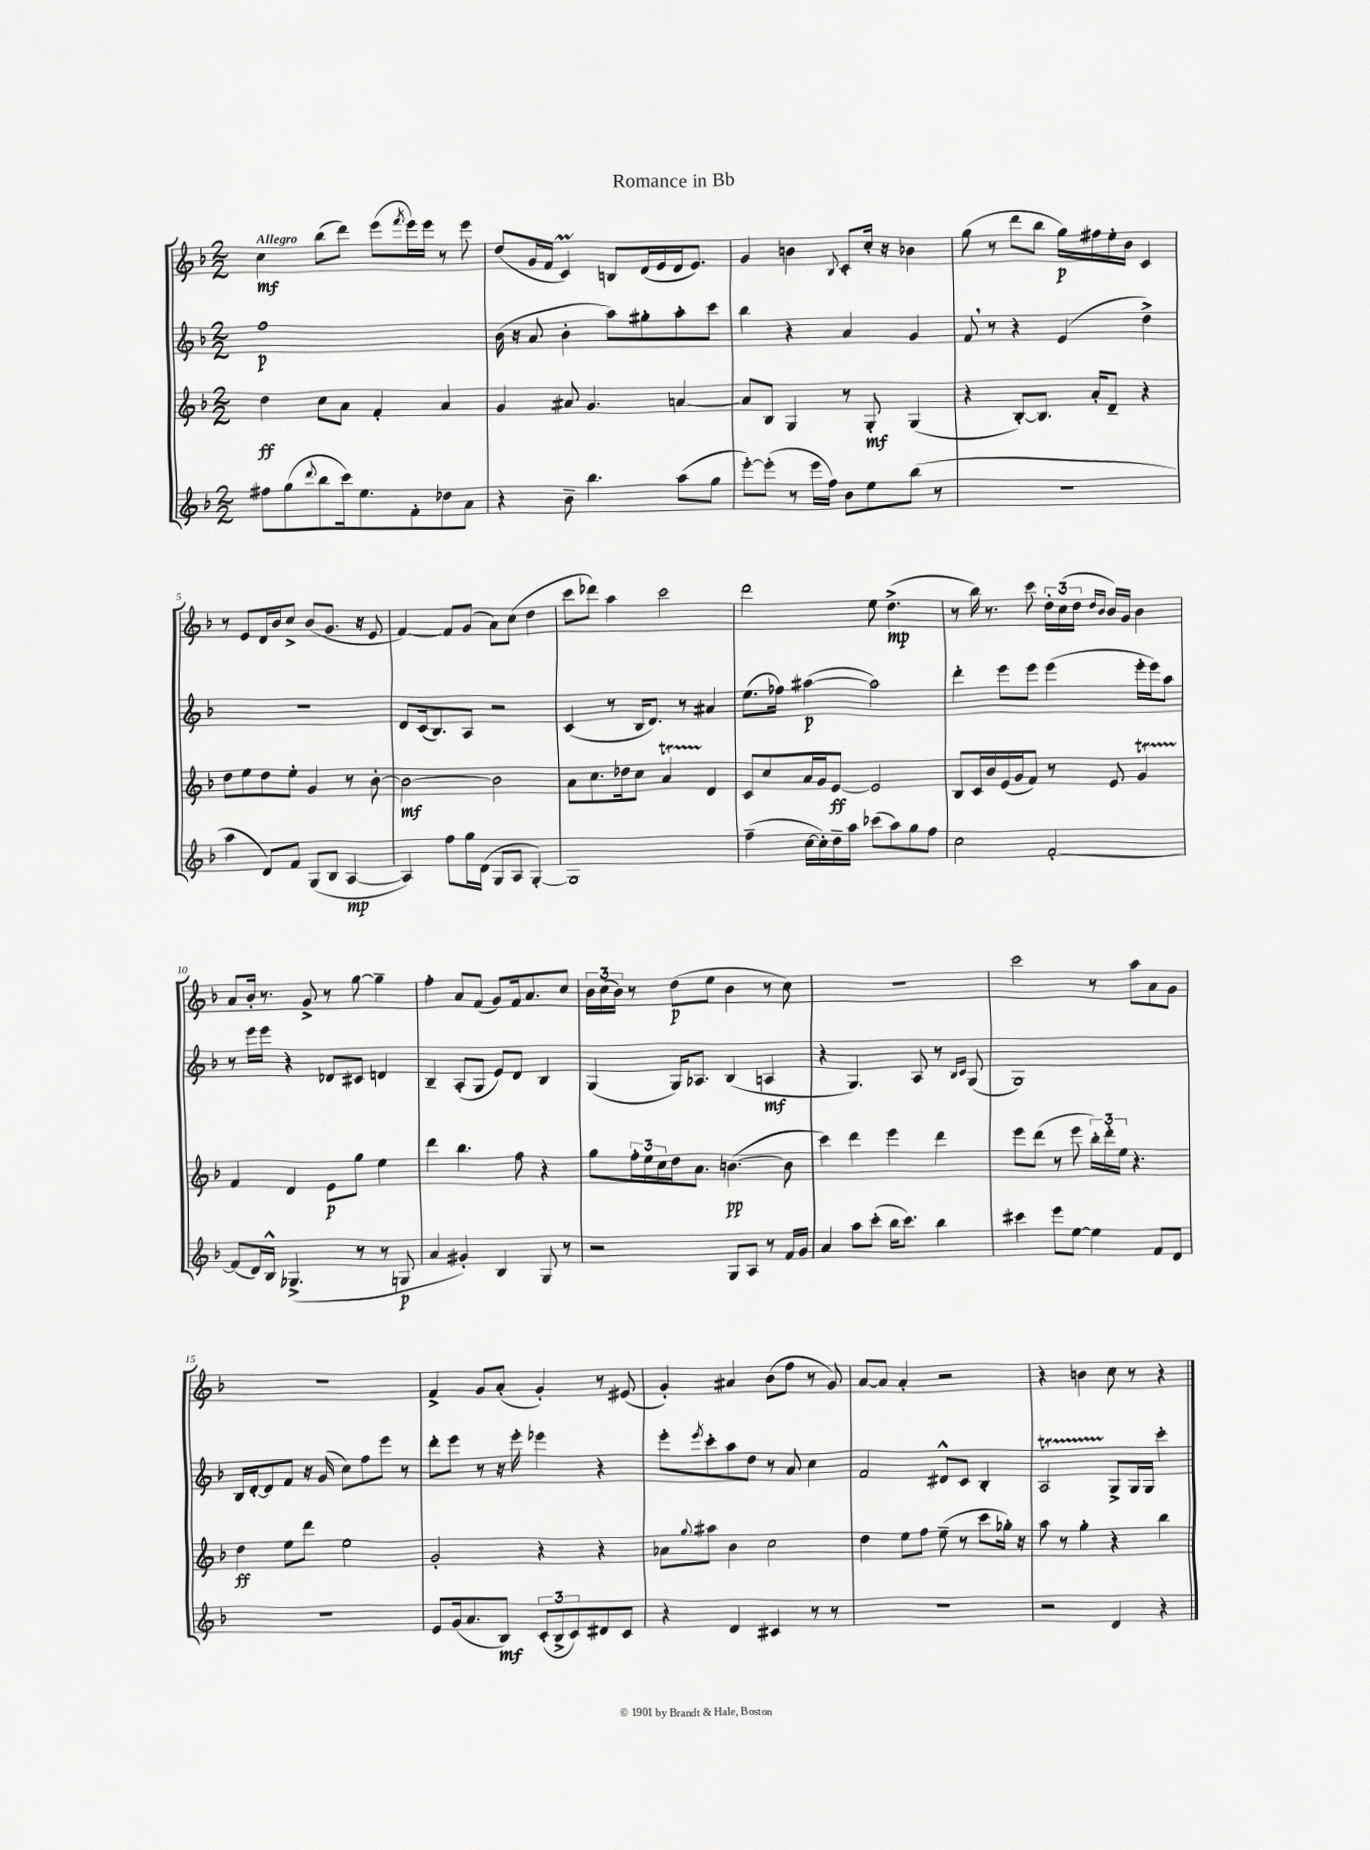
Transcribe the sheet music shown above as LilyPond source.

\header { title = "Romance in Bb" }
<<
\new StaffGroup <<
\new Staff = "s0" {
    \clef treble \key f \major \numericTimeSignature \time 2/2 \tempo "Allegro"
    c''4\mf bes''8( d'''8) e'''8( \acciaccatura { f'''8 } e'''16) e'''16 r8 e'''8 |
    d''8( g'16 f'16 c'4\prall) b8 d'16( e'16 d'16 e'8.) |
    g'4 b'4 \appoggiatura { bes8 } c'8-. c''16-. r16 bes'4 |
    g''8( r8 d'''8 bes''8 g''16\p) fis''16 e''16-. bes'16 c'4 |
    r8 e'8 d'16 bes'16 c''8-> bes'8( g'8. r16 e'8 |
    f'4~) f'8 g'8( a'8) c''8( d''4 |
    c'''8 des'''8) a''4 c'''2 |
    d'''2 e''8 d''4.->\mp( |
    r8 bes''16) r8. c'''8 \tuplet 3/2 { d''16-. c''16( d''16 } \grace { d''16 bes'16 } bes'16) g'16 bes'4 |
    a'8 bes'16-. r8. g'8-> r8 g''8~ g''4-- |
    f''4-. a'8 f'8( g'8) f'16 a'8. c''8 |
    \tuplet 3/2 { bes'16 c''16( bes'16) } r8 d''8\p( e''8 bes'4 r8 c''8) |
    r1 |
    c'''2 r8 a''8 a'8 g'8 |
    R1 |
    f'4-> g'8 a'8-.( g'4-.) r8 eis'8( |
    g'4-.) ais'4 bes'8( f''8 r8 g'8) |
    a'8~ a'8 a'4-. r2 |
    r4 b'4 c''8 r8 r4 \bar "|." |
}
\new Staff = "s1" {
    \clef treble \key f \major \numericTimeSignature \time 2/2
    f''1\p |
    bes'16( r16 a'8 bes'4-. a''8) gis''8-. a''8-. c'''8 |
    bes''4 r4 a'4 g'4 |
    f'8 \breathe r8 r4 e'4( d''4->) |
    R1 |
    d'8 c'16( bes8.) a8 r2 |
    c'4( r8 bes16 d'8.) r8 ais'4 |
    e''8.( fes''16) ais''4~\p( ais''2) |
    d'''4-. e'''8 e'''8 e'''4( e'''16-. e'''16) a''8 |
    r8 e'''16 e'''16 r4 des'8 cis'8 d'4 |
    bes4-- a8-.( g8 e'8) d'8 bes4 |
    g4( g16) aes8. bes4( a4\mf |
    r4 g4.) a8 r8 \grace { bes16 c'16 } g8( |
    g1) |
    bes16 d'16~-. d'8 f'8 r16 g'16( c''8) f''8 e'''8 r8 |
    d'''8-. e'''8 r8 r16 e'''16-. ees'''4 r4 |
    e'''8-. \acciaccatura { e'''8 } c'''8-. a''8 d''8 r8 a'8 c''4 |
    f'2 dis'8-^ c'8 bes4-. |
    a2\startTrillSpan g8->\stopTrillSpan g16 g16 c'''4-. \bar "|." |
}
\new Staff = "s2" {
    \clef treble \key f \major \numericTimeSignature \time 2/2
    d''4\ff c''8 a'8 f'4-. a'4 |
    g'4 ais'8 g'4. a'4~ |
    a'8 bes8 g4 r8 g8-.\mf g4( |
    r4 bes8~-.) bes8. a'16-. d'8-- r4 |
    d''8 e''8 d''8 e''8-. g'4 r8 bes'8~-. |
    bes'2~\mf bes'2 |
    a'8 c''8. des''16 c''8 a'4\startTrillSpan d'4\stopTrillSpan |
    c'8 c''8 a'16 g'16 e'8~\ff e'2 |
    bes8 c'16 bes'16 e'16( g'16 f'8) r8 e'8 g'4\startTrillSpan |
    f'4\stopTrillSpan d'4 e'8\p g''8 e''4 |
    d'''4 bes''4. f''8 r4 |
    g''8 \tuplet 3/2 { f''16-. e''16 c''16 } d''16 a'8. b'4.~\pp( b'8 |
    c'''4) d'''4 e'''4 d'''4 |
    e'''8 d'''8( r8 e'''8 \tuplet 3/2 { bes''16-.) d'''16-. e''16 } r4. |
    d''4\ff e''8 d'''8 e''2 |
    g'2-. r4 r4 |
    aes'8 \appoggiatura { g''8 } ais''8 bes'4 c''2 |
    d''4 e''8 f''8 e''8--( r8 c'''8 ges''16-.) r16 |
    a''8 r8 g''4-. r4 bes''4 \bar "|." |
}
\new Staff = "s3" {
    \clef treble \key f \major \numericTimeSignature \time 2/2
    fis''8 g''8( \appoggiatura { d'''8 } bes''8 c'''16) e''8. f'8-. des''8 a'8 |
    r4 bes'8-- bes''4. a''8( g''8 |
    e'''8~-.) e'''8-.( r8 e'''16 f''16) bes'8 e''8 bes''8( r8 |
    R1 |
    a''4 d'8) f'8 g8( bes8 a4~\mp |
    a4) f''8 g''16 d'16( g8 a8 g4~-.) |
    g1 |
    f''4--( c''16~ c''16-.) d''16-- a''16 ces'''8( a''8) g''8 f''8 |
    c''2 f'2~-. |
    f'8( d'16) bes16-^ ges4.->( r8 r8 g8\p |
    a'4 gis'4-.) bes4 g8 r8 |
    r2 g8 a8 r8 f'16 g'16 |
    a'4 a''8 c'''8-.( bes''16 c'''8.) bes''4 |
    cis'''4 e'''8 e''8~ e''4 f'8 d'8 |
    R1 |
    e'8 g'16( a'8. bes8\mf) \tuplet 3/2 { c'8-.( bes8-> c'8) } dis'8 c'8 |
    r4 d'4 cis'4 r8 r8 |
    r1 |
    r2 d'4 r4 \bar "|." |
}
>>
>>
